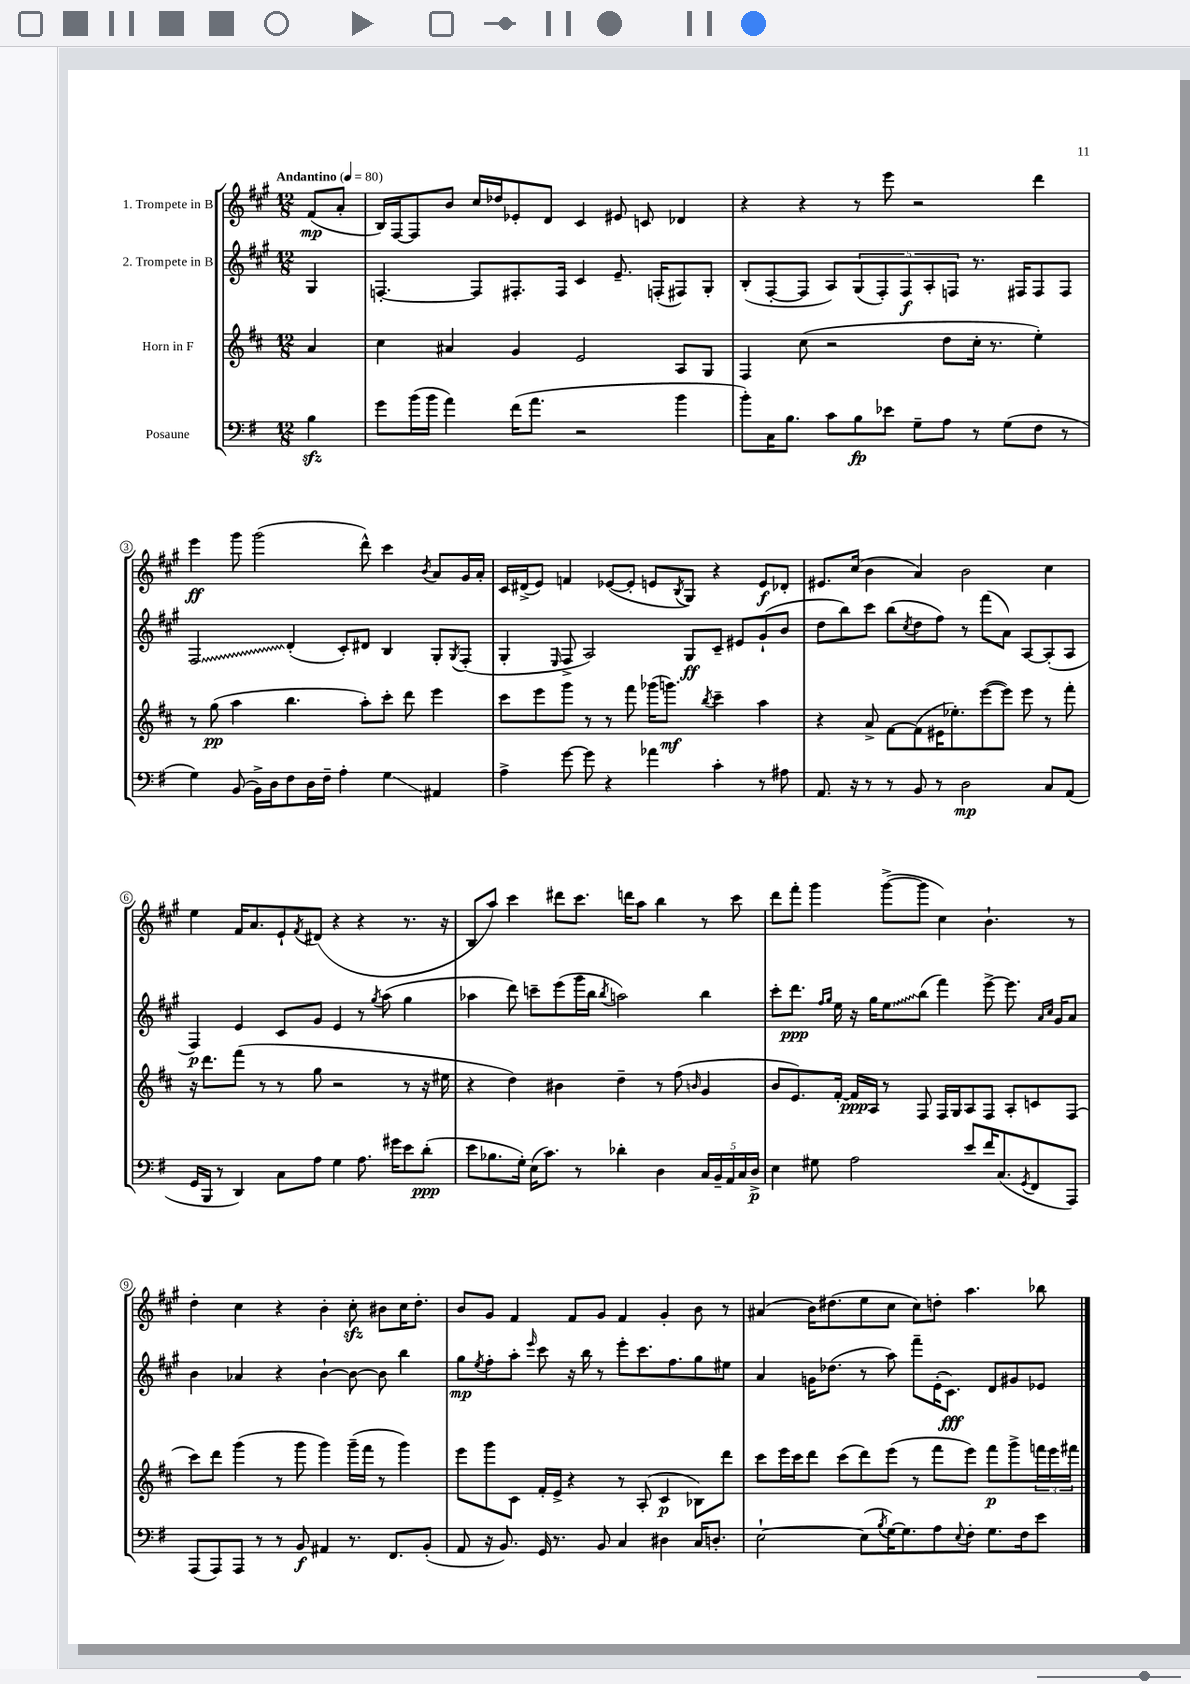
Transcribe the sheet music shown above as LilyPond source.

<<
\new StaffGroup <<
\new Staff = "s0" \with { instrumentName = "1. Trompete in B" } {
    \clef treble \key a \major \numericTimeSignature \time 12/8 \partial 4 \tempo "Andantino" 4 = 80
    fis'8\mp( a'8-. |
    b16) fis16~ fis8 b'8 cis''16 des''16 ees'8-. d'8 cis'4 eis'8 c'8 des'4 |
    r4 r4 r8 e'''8 r2 d'''4 |
    e'''4\ff gis'''8 gis'''2( d'''8-^) cis'''4 \acciaccatura { b'8 } a'8 gis'16 a'16-. |
    cis'16 dis'16->( e'8) f'4 ees'8~( ees'8-. e'8 \acciaccatura { b8 } gis8) r4 e'8\f des'8-. |
    eis'8. cis''16( b'4 a'4) b'2 cis''4 |
    e''4 fis'16 a'8. e'8-! \acciaccatura { fis'8 } dis'8( r4 r4 r8. r16 |
    b8 a''8) cis'''4 dis'''8 cis'''8. d'''16 a''8 b''4 r8 cis'''8 |
    d'''8 fis'''8-. gis'''4 gis'''8~->( gis'''8 cis''4) b'4.-! r8 |
    d''4-. cis''4 r4 b'4-. cis''8-.\sfz bis'8 cis''16 d''8.-. |
    b'8 gis'8 fis'4 fis'8 gis'8 fis'4 gis'4-. b'8 r8 |
    ais'4( b'16) dis''8.( e''8 cis''8 cis''8) d''8-. a''4. bes''8 \bar "|." |
}
\new Staff = "s1" \with { instrumentName = "2. Trompete in B" } {
    \clef treble \key a \major \numericTimeSignature \time 12/8 \partial 4
    gis4 |
    f4.~-. f8 fis8.-. fis16 cis'4 e'8.-- f16-.( fis8) gis8-. |
    b8-.( fis8~-. fis8 a8) \tuplet 5/4 { gis8( fis8-.) fis8\f a8-. f8 } r8. fis16 fis8 fis8 |
    \once \override Glissando.style = #'zigzag fis2\glissando d'4-.( cis'8-.) dis'8 b4 gis8-. \acciaccatura { gis8 } fis8-.( |
    gis4-. \grace { e16 } fis8-> a2) gis8\ff cis'8-- eis'8 gis'8-!( b'8 |
    d''8 b''8) cis'''8 b''8( \acciaccatura { cis''8 } d''8 fis''8) r8 fis'''8( a'8) a8~ a8-.( a8 |
    fis4\p) e'4 cis'8 gis'8 e'4 r8 \acciaccatura { gis''8 } a''8( gis''4 |
    aes''4 d'''8) c'''8-- e'''8( gis'''16 b''16 \acciaccatura { b''8 } a''2) b''4 |
    cis'''8-. d'''8.\ppp \grace { fis''16 gis''16 } e''16 r16 gis''16 \once \override Glissando.style = #'zigzag e''8\glissando b''8( fis'''4) e'''8~-> e'''8. \grace { a'16 cis''16 } gis'16 a'8 |
    b'4 aes'4 r4 b'4~-! b'8~ b'8 b''4 |
    gis''8\mp \acciaccatura { e''8 } fis''8-. a''8-. \grace { e'''16 } cis'''8 r16 b''16 r8 e'''8-. cis'''8. fis''8. gis''8 eis''8 |
    a'4 g'16 des''8.( r8 a''8) fis'''8-- e'16-.( cis'8.\fff) d'8 gis'8 ees'8 \bar "|." |
}
\new Staff = "s2" \with { instrumentName = "Horn in F" } {
    \clef treble \key d \major \numericTimeSignature \time 12/8 \partial 4
    a'4 |
    cis''4 ais'4 g'4 e'2 a8 g8 |
    fis4 cis''8( r2 d''8 cis''16-. r8. e''4-.) |
    r8 g''8\pp( a''4 b''4. a''8-.) cis'''8-. d'''8 e'''4 |
    cis'''8 e'''8 g'''8 r8 r8 fis'''8 ges'''16( g'''8.\mf) \acciaccatura { b''8 } cis'''4-- a''4 |
    r4 a'8-> fis'8~ fis'8( eis'16 ees''8.-.) e'''8~( e'''8) e'''8 r8 fis'''8-. |
    r16 d'''8. fis'''8( r8 r8 g''8 r2 r8 r16 eis''16 |
    r4 d''4) bis'4 d''4-- r8 fis''8( \grace { b'16 } g'4 |
    b'8 e'8.) fis'16~-. fis'16\ppp a16 r8 fis8 fis16 g16 a8 fis8 a8-. c'8 fis8( |
    cis'''8) d'''8 g'''4( r8 g'''8 g'''4) g'''16--( fis'''16 r8 g'''4) |
    e'''8 g'''8 cis'8 fis'16-. e'16-> r4 r8 a8-.( cis'4\p bes8) d'''8 |
    cis'''8 e'''16 cis'''16 d'''8 cis'''8( d'''8) e'''8( r8 fis'''8 e'''8) fis'''8\p g'''8-> \tuplet 3/2 { f'''16 e'''16 fis'''16 } \bar "|." |
}
\new Staff = "s3" \with { instrumentName = "Posaune" } {
    \clef bass \key g \major \numericTimeSignature \time 12/8 \partial 4
    b4\sfz |
    g'8 b'16( b'16 a'4) fis'16( a'8. r2 b'4 |
    b'8-.) c16 b8. c'8 b8\fp ees'8 g8-- a8 r8 g8( fis8 r8 |
    g4) b,8( b,16->) d16 fis8 d16 fis16-- a4-. g4\glissando ais,4 |
    a4-> g'8~ g'8 r4 aes'4 c'4-. r8 ais8 |
    a,8. r16 r8 r8 b,8 r8 d2\mp c8 a,8( |
    g,16 b,,16 r8 d,4) c8 a8 g4 a8. gis'16 e'8 d'8-.\ppp( |
    e'8 bes8. g16-.) e16( c'8.) r8 des'4-. d4 \tuplet 5/4 { c16 b,16-- a,16 c16 d16->\p } |
    e4 gis8 a2 e'8 fis'16 c8.( \acciaccatura { g,8 } fis,8 a,,8) |
    a,,8( a,,8) a,,8 r8 r8 b,8\f ais,4 r8. fis,8. b,8-.( |
    a,8 r16 b,8.) g,16 r8. b,8 c4 dis4 c16 d8.-. |
    e2~-! e8( \acciaccatura { b8 } g16~) g8. a8 \appoggiatura { e8 } fis8-. g8. fis16 e'8 \bar "|." |
}
>>
>>
\layout { \context { \Score \override BarNumber.stencil = #(make-stencil-circler 0.1 0.3 ly:text-interface::print) } }
